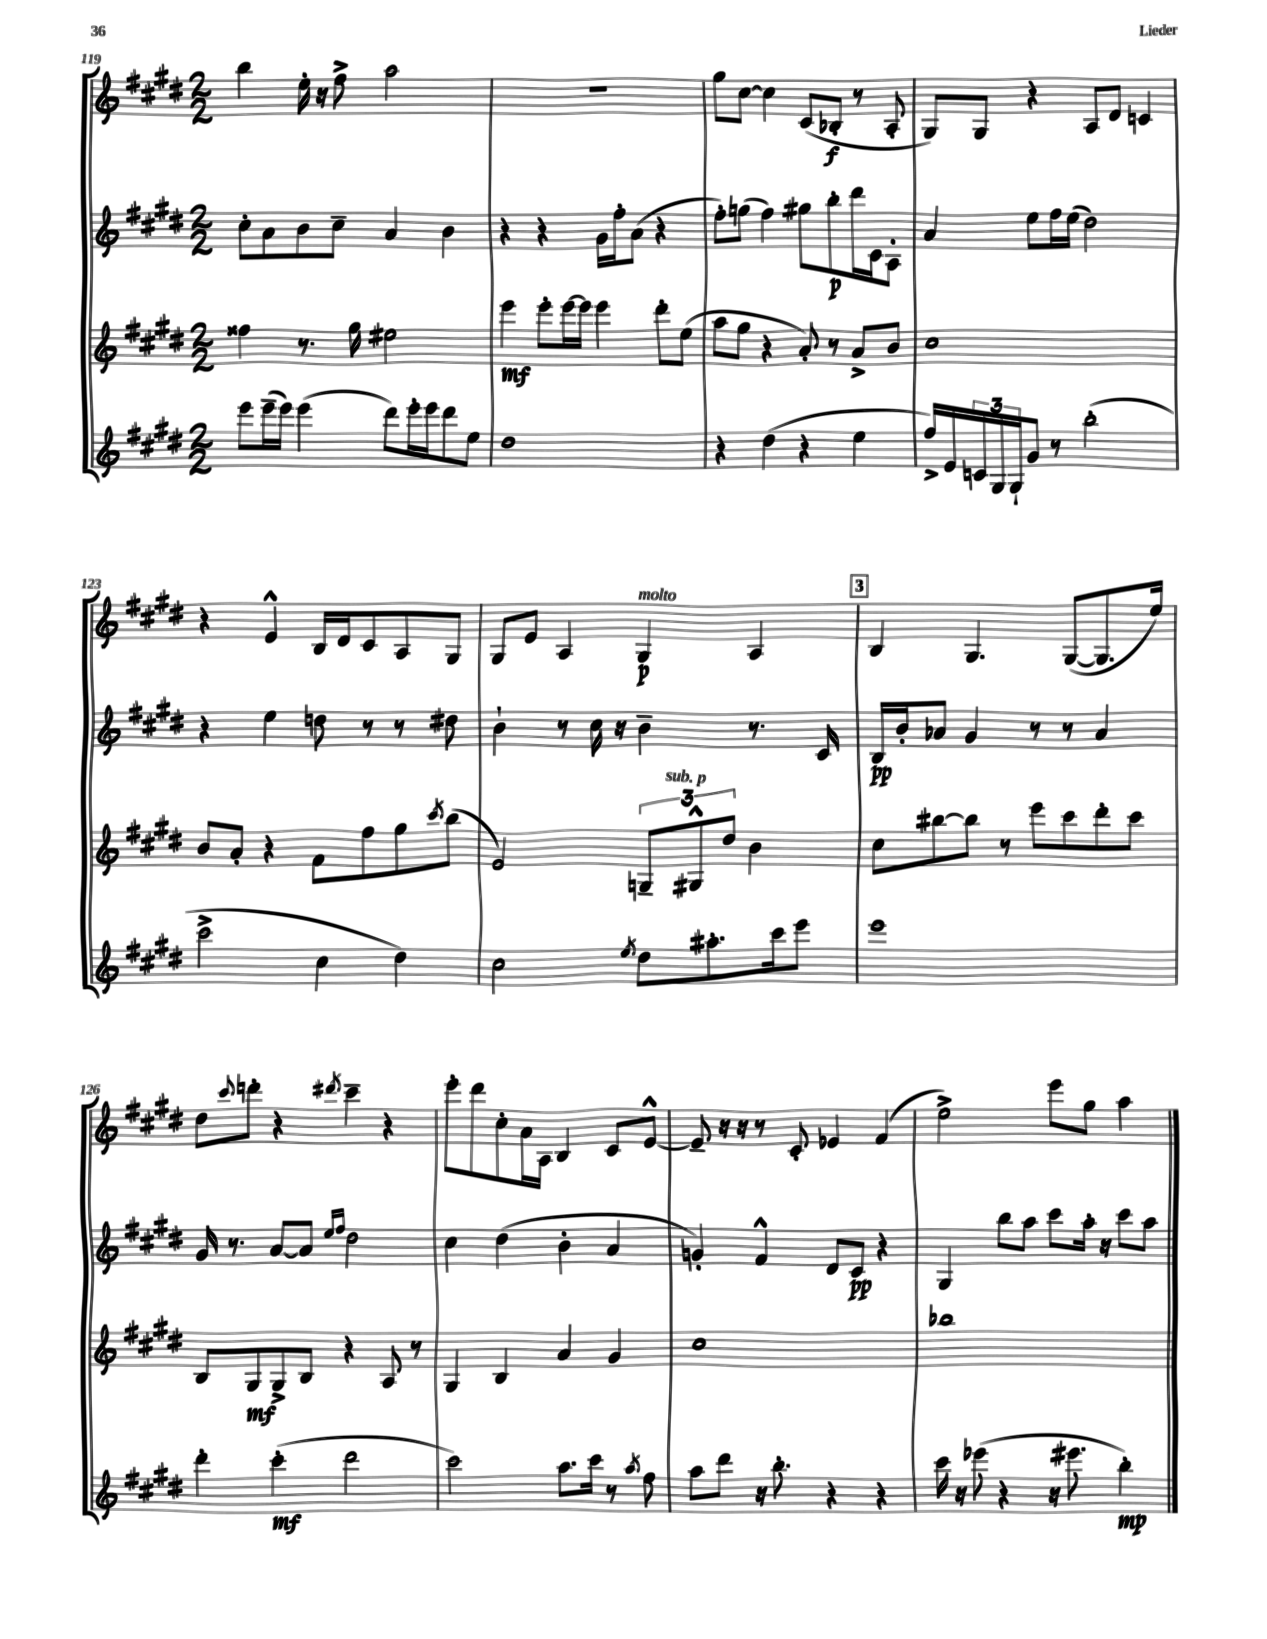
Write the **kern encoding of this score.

**kern	**dynam	**kern	**dynam	**kern	**dynam	**kern	**dynam
*part4	*part4	*part3	*part3	*part2	*part2	*part1	*part1
*staff4	*staff4	*staff3	*staff3	*staff2	*staff2	*staff1	*staff1
*clefG2	*	*clefG2	*	*clefG2	*	*clefG2	*
*k[f#c#g#d#]	*	*k[f#c#g#d#]	*	*k[f#c#g#d#]	*	*k[f#c#g#d#]	*
*M2/2	*	*M2/2	*	*M2/2	*	*M2/2	*
=119	=119	=119	=119	=119	=119	=119	=119
8eee\L	.	4ff##X\	.	8cc#'\L	.	4bb\	.
(16eee~\L	.	.	.	8a\	.	.	.
16eee\JJ)	.	.	.	.	.	.	.
(4eee\	.	8.r	.	8b\	.	16ee'\	.
.	.	.	.	.	.	16r	.
.	.	.	.	8cc#~\J	.	8ff#^\	.
.	.	16gg#\	.	.	.	.	.
8ddd#\L)	.	2ee#X\	.	4a/	.	2aa\	.
16eee'\L	.	.	.	.	.	.	.
16eee\J	.	.	.	.	.	.	.
8ddd#\	.	.	.	4b\	.	.	.
8ee\J	.	.	.	.	.	.	.
=120	=120	=120	=120	=120	=120	=120	=120
1dd#	.	4eee\	mf	4r	.	1r	.
.	.	8eee'\L	.	4r	.	.	.
.	.	[16eee\L	.	.	.	.	.
.	.	16eee\JJ]	.	.	.	.	.
.	.	4eee\	.	16g#\LL	.	.	.
.	.	.	.	16ff#'\J	.	.	.
.	.	.	.	(8a\J	.	.	.
.	.	8ddd#'\L	.	4r	.	.	.
.	.	(8ee\J	.	.	.	.	.
=121	=121	=121	=121	=121	=121	=121	=121
4r	.	8aa\L	.	8ff#'\L)	.	8gg#\L	.
.	.	8gg#\J	.	(8ggn\J	.	[8cc#\J	.
(4dd#\	.	4r	.	4ff#\)	.	4cc#\]	.
4r	.	8a'/)	.	8gg#X\L	.	(8c#/L	.
.	.	8r	.	8bb'\	p	8B-X'/J	f
4ee\	.	8a^/L	.	16ddd#\L	.	8r	.
.	.	.	.	16c#\J	.	.	.
.	.	8b/J	.	8A'\J	.	8A'/	.
=122	=122	=122	=122	=122	=122	=122	=122
16ff#^/LL)	.	1cc#	.	4a/	.	8G#/L)	.
16e/	.	.	.	.	.	.	.
24cn/	.	.	.	.	.	8G#/J	.
24G#/	.	.	.	.	.	.	.
24G#`/J	.	.	.	.	.	.	.
8g#/J	.	.	.	8ee\L	.	4r	.
8r	.	.	.	16ff#\L	.	.	.
.	.	.	.	(16ee\JJ	.	.	.
(2bb'\	.	.	.	2dd#\)	.	8A/L	.
.	.	.	.	.	.	8d#/J	.
.	.	.	.	.	.	4cn/	.
!!LO:LB:g=z
=123	=123	=123	=123	=123	=123	=123	=123
2ccc#^\	.	8b/L	.	4r	.	4r	.
.	.	8a'/J	.	.	.	.	.
.	.	4r	.	4ee\	.	4e^^/	.
4cc#\	.	8f#\L	.	8ddn\	.	16B/LL	.
.	.	.	.	.	.	16d#/J	.
.	.	8ff#\	.	8r	.	8c#/	.
4dd#\)	.	8gg#\	.	8r	.	8A/	.
.	.	8qccc#/	.	.	.	.	.
.	.	(8bb\J	.	8dd#X\	.	8G#/J	.
=124	=124	=124	=124	=124	=124	=124	=124
2cc#\	.	2e/)	.	4b`\	.	8G#/L	.
.	.	.	.	.	.	8e/J	.
.	.	.	.	8r	.	4A/	.
.	.	.	.	16cc#\	.	.	.
.	.	.	.	16r	.	.	.
8qee/	.	.	.	.	.	.	.
!	!	!	!	!	!	!LO:TX:a:i:t=molto	!
8dd#\L	.	12Gn~/L	.	4b~\	.	4G#/	p
!	!	!LO:TX:a:i:t=sub. p	!	!	!	!	!
.	.	12G#X^^/	.	.	.	.	.
8.aa#X'\	.	.	.	.	.	.	.
.	.	12dd#/J	.	.	.	.	.
.	.	4b\	.	8.r	.	4A/	.
16ccc#\k	.	.	.	.	.	.	.
8eee\J	.	.	.	.	.	.	.
.	.	.	.	16c#/	.	.	.
!!LO:REH:place=s1:t=3
=125	=125	=125	=125	=125	=125	=125	=125
1eee	.	8cc#\L	.	16B/LL	pp	4B/	.
.	.	.	.	16b'/J	.	.	.
.	.	[8bb#X\	.	8a-X/J	.	.	.
.	.	8bb#\J]	.	4g#/	.	4.G#/	.
.	.	8r	.	.	.	.	.
.	.	8eee\L	.	8r	.	.	.
.	.	8ccc#\	.	8r	.	([8G#/L	.
.	.	8ddd#'\	.	4a-/	.	8.G#/]	.
.	.	8ccc#\J	.	.	.	.	.
.	.	.	.	.	.	16ee/Jk)	.
!!LO:LB:g=z
=126	=126	=126	=126	=126	=126	=126	=126
4ddd#'\	.	8B/L	.	16g#/	.	8dd#\L	.
.	.	.	.	8.r	.	.	.
.	.	.	.	.	.	8qqccc#/	.
.	.	8G#/	mf	.	.	8dddn'\J	.
(4ccc#'\	mf	8G#^/	.	[8a/L	.	4r	.
.	.	8B/J	.	8a/J]	.	.	.
.	.	.	.	16qqee/LL	.	.	.
.	.	.	.	16qqff#/JJ	.	8qddd#X/	.
2ddd#\	.	4r	.	2dd#\	.	4ccc#~\	.
.	.	8A/	.	.	.	4r	.
.	.	8r	.	.	.	.	.
=127	=127	=127	=127	=127	=127	=127	=127
2ccc#\)	.	4G#/	.	4cc#\	.	8eee'\L	.
.	.	.	.	.	.	8ddd#\	.
.	.	4B/	.	(4dd#\	.	8cc#'\	.
.	.	.	.	.	.	16a\L	.
.	.	.	.	.	.	16A\JJ	.
8.aa\L	.	4a/	.	4b'\	.	4B/	.
16ccc#\Jk	.	.	.	.	.	.	.
8r	.	4g#/	.	4a/	.	8c#/L	.
8qaa/	.	.	.	.	.	.	.
8ff#\	.	.	.	.	.	[8e^^/J	.
=128	=128	=128	=128	=128	=128	=128	=128
8aa\L	.	1cc#	.	4gn'/)	.	8e~/]	.
8ddd#\J	.	.	.	.	.	16r	.
.	.	.	.	.	.	16r	.
16r	.	.	.	4f#^^/	.	8r	.
8.bb'\	.	.	.	.	.	.	.
.	.	.	.	.	.	8c#'/	.
4r	.	.	.	8d#/L	.	4e-X/	.
.	.	.	.	8c#/J	pp	.	.
4r	.	.	.	4r	.	(4f#/	.
=129	=129	=129	=129	=129	=129	=129	=129
16ccc#\	.	1bb-X	.	4G#/	.	2ee^\)	.
16r	.	.	.	.	.	.	.
(8eee-X\	.	.	.	.	.	.	.
4r	.	.	.	8bb\L	.	.	.
.	.	.	.	8aa\J	.	.	.
16r	.	.	.	8ccc#\L	.	8eee\L	.
8.eee#X\	.	.	.	.	.	.	.
.	.	.	.	16aa'\Jk	.	8gg#\J	.
.	.	.	.	16r	.	.	.
4bb'\)	mp	.	.	8ccc#\L	.	4aa\	.
.	.	.	.	8aa\J	.	.	.
==	==	==	==	==	==	==	==
*-	*-	*-	*-	*-	*-	*-	*-
